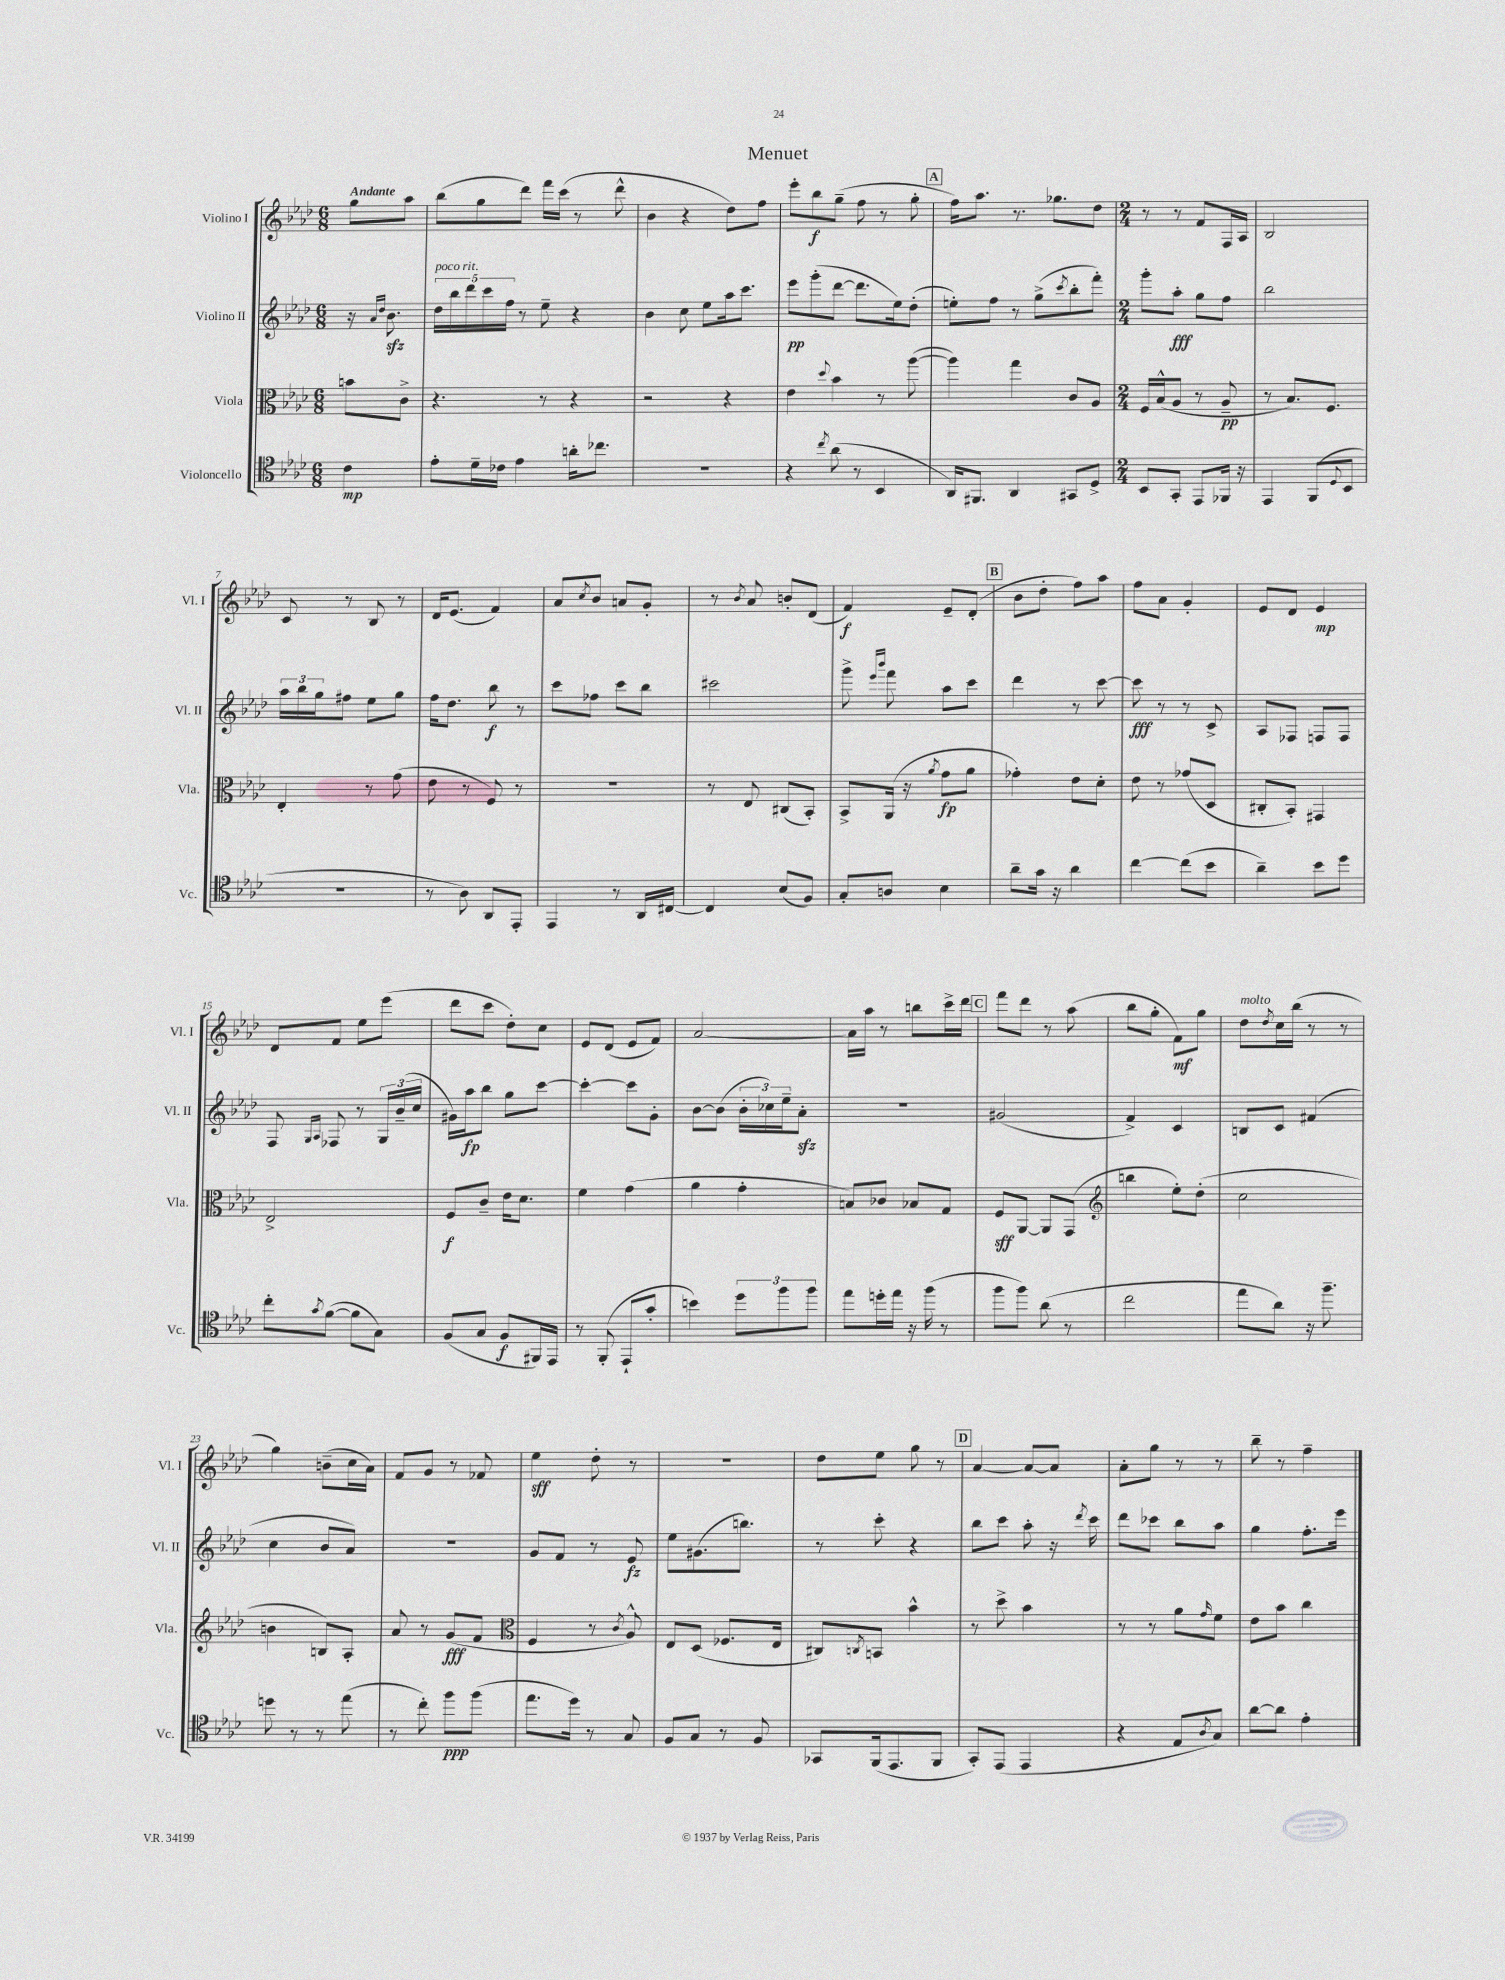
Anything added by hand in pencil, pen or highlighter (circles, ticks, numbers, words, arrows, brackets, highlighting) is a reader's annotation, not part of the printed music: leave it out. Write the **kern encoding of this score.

**kern	**kern	**kern	**kern
*staff4	*staff3	*staff2	*staff1
*clefC4	*clefC3	*clefG2	*clefG2
*k[b-e-a-d-]	*k[b-e-a-d-]	*k[b-e-a-d-]	*k[b-e-a-d-]
*M6/8	*M6/8	*M6/8	*M6/8
4c	8b	16r	8gg
.	.	16qqa-	.
.	.	16qqdd-	.
.	.	8.b-	.
.	8c^	.	8aa-
=	=	=	=
8e-'	4.r	20dd-	(8bb-
.	.	20bb-	.
.	.	20ddd-	.
16d-~	.	.	8gg
.	.	20ccc	.
16c-	.	.	.
.	.	20ff	.
4e-	.	8r	8ddd-)
.	8r	8ee-~	16fff
.	.	.	(16ccc
16a'	4r	4r	8r
8.cc-	.	.	.
.	.	.	8ddd-^^
=	=	=	=
2.r	2r	4b-	4b-
.	.	8cc	4r
.	.	8ee-	.
.	4r	16aa-	8dd-)
.	.	8.ccc	.
.	.	.	8ff
=	=	=	=
4r	4e-	8eee-	8eee-'
.	.	(8ggg'	8bb-
8qcc	8qqdd-	.	.
(8a-	4b-	[8ddd-	(8gg~
8r	.	8.ddd-]	8ff
4BB-	8r	.	8r
.	.	16ee-)	.
.	([8aa-	(8dd-'	8gg'
=	=	=	=
16AA-)	4aa-])	8ee')	16ff)
8.FF#	.	.	8.aa-
.	.	8ff	.
4AA-	4gg	8r	8.r
.	.	(8gg^	.
.	.	.	8.gg-
.	.	8qccc	.
8GG#	8c	8bb-'	.
8D-^	8A-	8fff')	8dd-
=	=	=	=
*M2/4	*M2/4	*M2/4	*M2/4
8BB-	16F	8ggg'	8r
.	(16B-^^	.	.
8GG'	8A-	8aa-'	8r
8EE-	8r	8gg	8f
16FF-	8A-~	8ff	16F
16r	.	.	16A-
=	=	=	=
4EE-	8r	2bb-	2B-
.	8.B-)	.	.
(8FF	.	.	.
.	8.F	.	.
8qqD-	.	.	.
8BB-	.	.	.
=	=	=	=
2r	4E-'	24aa-	8c
.	.	24bb-	.
.	.	24gg	.
.	.	8ff#	8r
.	8r	8ee-	8B-
.	(8g	8gg	8r
=	=	=	=
8r	8e-	16ff	16d-
.	.	8.dd-	(8.e-
8A-)	8r	.	.
8AA-	8F)	8bb-	4f)
8EE-'	8r	8r	.
=	=	=	=
4EE-	2r	8ccc	8a-
.	.	.	8qcc
.	.	8ff-	8b-
8r	.	8ccc	8a
16AA-	.	8bb-	8g'
[16C#	.	.	.
=	=	=	=
4C#]	8r	2ccc#	8r
.	.	.	8qb-
.	8E-	.	8a-
(8B-	(8C#	.	8b'
8F)	8BB-')	.	(8d-
=	=	=	=
8G'	8BB-^	8ggg^	4f)
.	.	16qqeee-	.
.	.	16qqbbb-	.
8A	(16AA-	8fff	.
.	16r	.	.
.	8qa-	.	.
4B-	8g	8aa-	8e-~
.	8a-	8ccc	(8d-'
=	=	=	=
8a-~	4g-')	4ddd-	8b-
16g	.	.	8dd-'
16r	.	.	.
4a-	8e-	8r	8ff)
.	8d-'	[8ccc	8aa-
=	=	=	=
[4cc	8e-	8ccc]	8ff
.	8r	8r	8a-
(8cc]	(8g-	8r	4g'
8b-	8D-	8c^	.
=	=	=	=
4a-~)	8C#'	8A-	8e-
.	8BB-')	8F-	8d-
8b-	4GG#	8F	4e-
8dd-	.	8F	.
=	=	=	=
8cc'	2E-^	8F	8d-
.	.	16qqG	.
8qg	.	16qqA-	.
([8f	.	8F-	8f
8f]	.	8r	8ee-
8G)	.	24G	(8eee-
.	.	(24b-~	.
.	.	24cc	.
=	=	=	=
(8F	8F	16g#)	8ddd-
.	.	16aa-	.
8G	8c~	8bb-	8ccc
8F	16e-	8gg	8dd-')
.	8.d-	.	.
16FF#)	.	[8ccc	8cc
16EE-	.	.	.
=	=	=	=
8r	4f	4ccc'_	8e-
(8FF'	.	.	(8d-
8EE-`	(4g	8ccc]	8e-
8g'	.	8g'	8f)
=	=	=	=
4b)	4a-	[8b-	[2a-
.	.	(8b-]	.
12dd-	4g'	24b-'	.
.	.	24cc-)	.
12ff	.	24ee-~	.
.	.	8a-'	.
12ff	.	.	.
=	=	=	=
8ee-	8B)	2r	16a-]
.	.	.	16aa-
16dd'	8c-	.	8r
16ee-	.	.	.
16r	8B-	.	8bb
(16ff	.	.	.
8r	8G	.	16ccc^
.	.	.	16ddd-
=	=	=	=
8ff	8F	(2g#	8fff
8ff)	[8AA-	.	8ddd-
(8a-	8AA-]	.	8r
8r	(8GG	.	(8aa-
=	=	=	=
*	*clefG2	*	*
2cc	4bb	4f^)	8bb-
.	.	.	8gg'
.	8ee-')	4c	8f)
.	(8dd-'	.	8gg
=	=	=	=
8ee-	2cc	8B	8dd-
.	.	.	8qdd-
8a-)	.	8c	16cc
.	.	.	(16bb-
16r	.	(4f#	8r
8.ff~	.	.	.
.	.	.	8r
=	=	=	=
8dd	4b	4cc	4gg)
8r	.	.	.
8r	8B)	8b-	(8b~
(8ee-	8A-'	8a-)	16cc
.	.	.	16a-)
=	=	=	=
8r	8a-	2r	8f
8cc')	8r	.	8g
8ff	(8g	.	8r
(8ff	8f	.	8f-
=	=	=	=
*	*clefC3	*	*
8.ee-	4F	8g	4ee-
.	.	8f	.
16dd-)	.	.	.
8r	8r	8r	8dd-'
.	8qc	.	.
8G	8A-^^)	8e-	8r
=	=	=	=
8F	8E-	8ee-	2r
8G	(8D-	(8.g#	.
8r	8.F-	.	.
.	.	8.bb)	.
8F	.	.	.
.	16E-	.	.
=	=	=	=
8GG-	8C#)	8r	8dd-
.	8qC	.	.
(16FF	8BB	8ccc'	8ee-
8.EE-	.	.	.
.	4b-^^	4r	8gg
8FF	.	.	8r
=	=	=	=
8GG')	8r	8bb-	[4a-
(8EE-	8dd-^	8ccc	.
4EE-	4b-	8aa-'	8a-_
.	.	16r	8a-]
.	.	8qddd-	.
.	.	16ccc	.
=	=	=	=
4r	8r	8ddd-	8a-'
.	8r	8ccc-	8gg
8E-	8a-	8bb-	8r
8qA-	16qqg	.	.
8G)	8f	8aa-	8r
=	=	=	=
[8a-	8e-	4gg	8bb-~
8a-]	8b-	.	8r
4e-'	4cc	8.ff'	4ff~
.	.	16eee-	.
==	==	==	==
*-	*-	*-	*-
